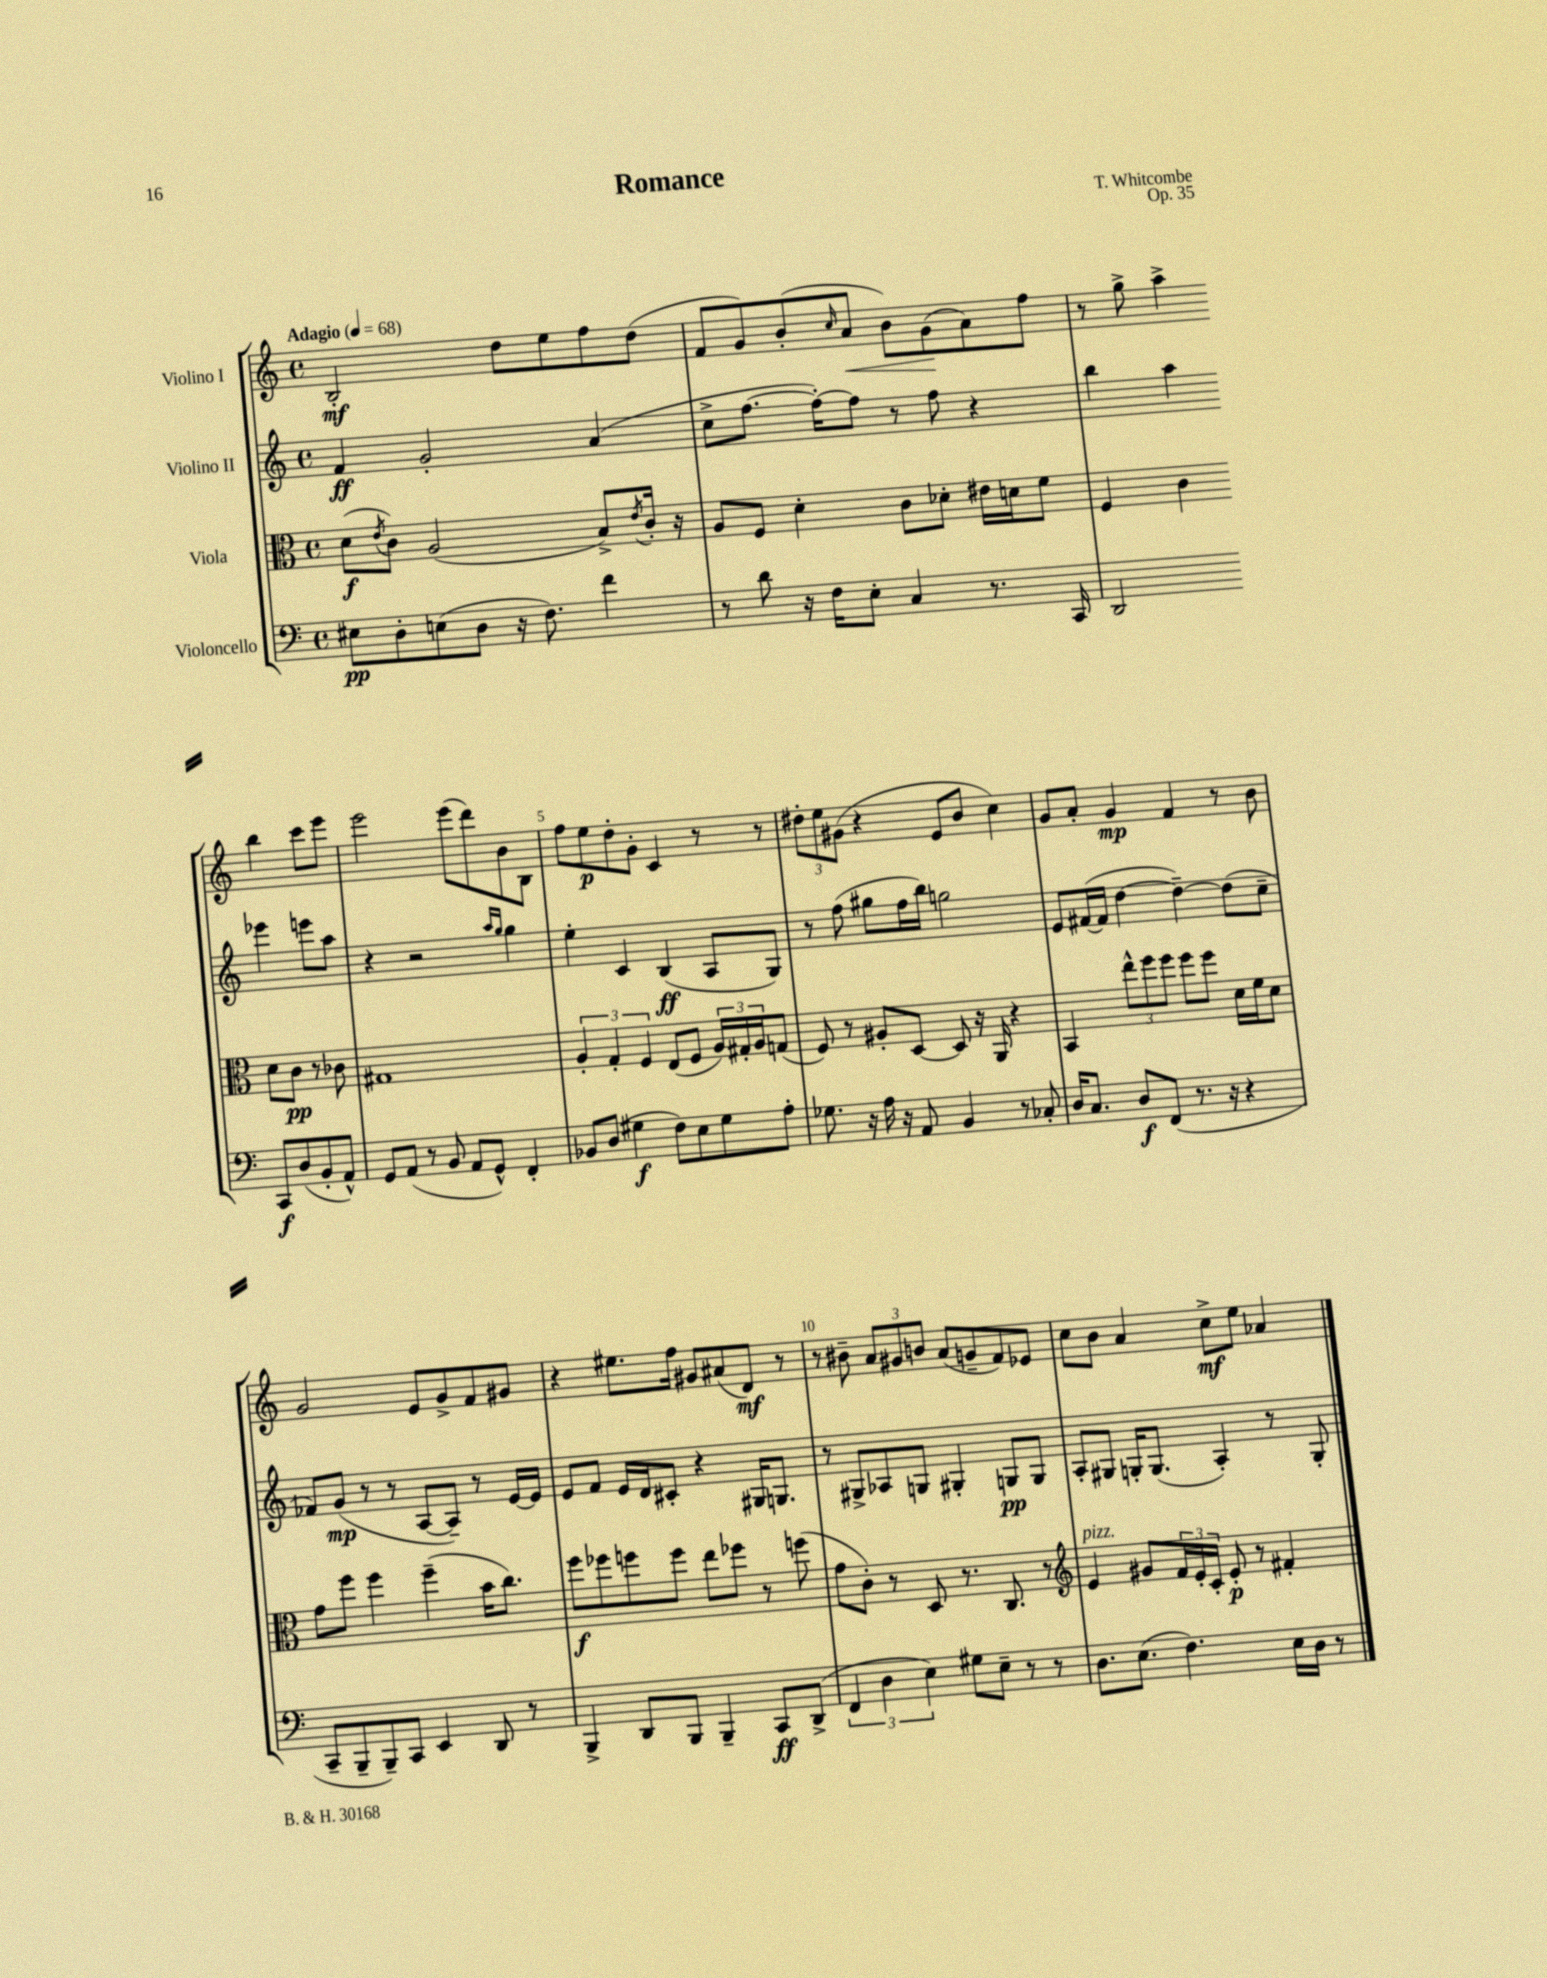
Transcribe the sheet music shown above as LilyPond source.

\header { title = "Romance" composer = "T. Whitcombe" opus = "Op. 35" }
<<
\new StaffGroup <<
\new Staff = "s0" \with { instrumentName = "Violino I" } {
    \clef treble \key c \major \defaultTimeSignature \time 4/4 \tempo "Adagio" 4 = 68
    b2-.\mf d''8 e''8 f''8 d''8( |
    f'8 g'8) b'8-.( \grace { c''16 } a'8\< b'8) g'8\!( a'8) f''8 |
    r8 g''8-> a''4-> b''4 c'''8 e'''8 |
    e'''2 e'''8( d'''8) b'8 b8 |
    f''8 e''8\p d''8-. g'8-. c'4 r8 r8 |
    \tuplet 3/2 { dis''8-. e''8 gis'8( } r4 e'8 b'8 c''4) |
    g'8 a'8-. g'4\mp f'4 r8 b'8 |
    g'2 e'8 g'8-> f'8 gis'8 |
    r4 eis''8. f''16 gis'8 ais'8( d'8\mf) r8 |
    r8 bis'8-- \tuplet 3/2 { a'8 gis'8 b'8 } a'8( g'8-- f'8) ees'8 |
    c''8 b'8 a'4 c''8->\mf e''8 aes'4 \bar "|." |
}
\new Staff = "s1" \with { instrumentName = "Violino II" } {
    \clef treble \key c \major \defaultTimeSignature \time 4/4
    f'4\ff g'2-. a'4( |
    c''8-> f''8.~ f''16~-.) f''8 r8 f''8 r4 |
    b''4 a''4 ees'''4 e'''8 a''8 |
    r4 r2 \grace { a''16 g''16 } g''4 |
    e''4-. c'4 b4\ff( a8 g8) |
    r8 f''8( gis''8 f''16 b''16) g''2 |
    e'8 fis'16~( fis'16 d''4~ d''4~--) d''8( c''8-- |
    fes'8) g'8\mp( r8 r8 a8~ a8--) r8 e'16~ e'16 |
    e'8 f'8 e'16 d'16 cis'8-. r4 gis16 g8. |
    r8 gis8-> aes8 g8 gis4-. g8\pp g8 |
    a8-. gis8 g16-. g8.( a4-.) r8 g8-. \bar "|." |
}
\new Staff = "s2" \with { instrumentName = "Viola" } {
    \clef alto \key c \major \defaultTimeSignature \time 4/4
    d'8\f( \acciaccatura { e'8 } c'8) a2( b8->) \acciaccatura { e'8 } c'16-. r16 |
    a8 f8 d'4-. c'8 des'8-. eis'16 d'16 f'8 |
    f4 c'4 d'8 c'8\pp r8 ces'8 |
    gis1 |
    \tuplet 3/2 { a4-. g4-. f4 } e8( f8 \tuplet 3/2 { a16) gis16-. a16 } g8( |
    f8) r8 ais8-. d8~ d8 r16 a,16 r4 |
    b,4 \tuplet 3/2 { e''8-^ f''8 f''8 } f''8 f''8 d'16 f'16 d'8 |
    g'8 f''8 f''4 f''4--( b'16 c''8.) |
    f''8\f fes''8 f''8 f''8 e''8 fes''8 r8 f''8( |
    g'8 c'8-.) r8 d8 r8. c8. r8 |
    \clef treble e'4^\markup { \italic "pizz." } gis'8 \tuplet 3/2 { f'16 e'16-. c'16-. } e'8-.\p r8 fis'4-. \bar "|." |
}
\new Staff = "s3" \with { instrumentName = "Violoncello" } {
    \clef bass \key c \major \defaultTimeSignature \time 4/4
    eis8\pp d8-. e8( d8 r16 f8.) f'4 |
    r8 d'8 r16 f16 e8-. c4 r8. c,16 |
    d,2 c,8\f d8( b,8-. a,8-^) |
    g,8 a,8( r8 b,8 a,8 g,8-^) f,4-. |
    bes,8 d8( gis4\f f8) e8 gis8 a8-. |
    ges8. r16 a16 r16 a,8 b,4 r8 ces8-. |
    d16 c8. d8\f f,8( r8. r16 r4 |
    c,8-- b,,8-- b,,8--) c,8 e,4 d,8 r8 |
    b,,4-> d,8 b,,8 b,,4-- c,8\ff d,8->( |
    \tuplet 3/2 { f,4 d4 e4) } gis8 e8-- r8 r8 |
    d8. e8.( f4.) e16 d16 r8 \bar "|." |
}
>>
>>
\layout { \context { \Score \override BarNumber.break-visibility = ##(#f #t #t) barNumberVisibility = #(every-nth-bar-number-visible 5) } }
